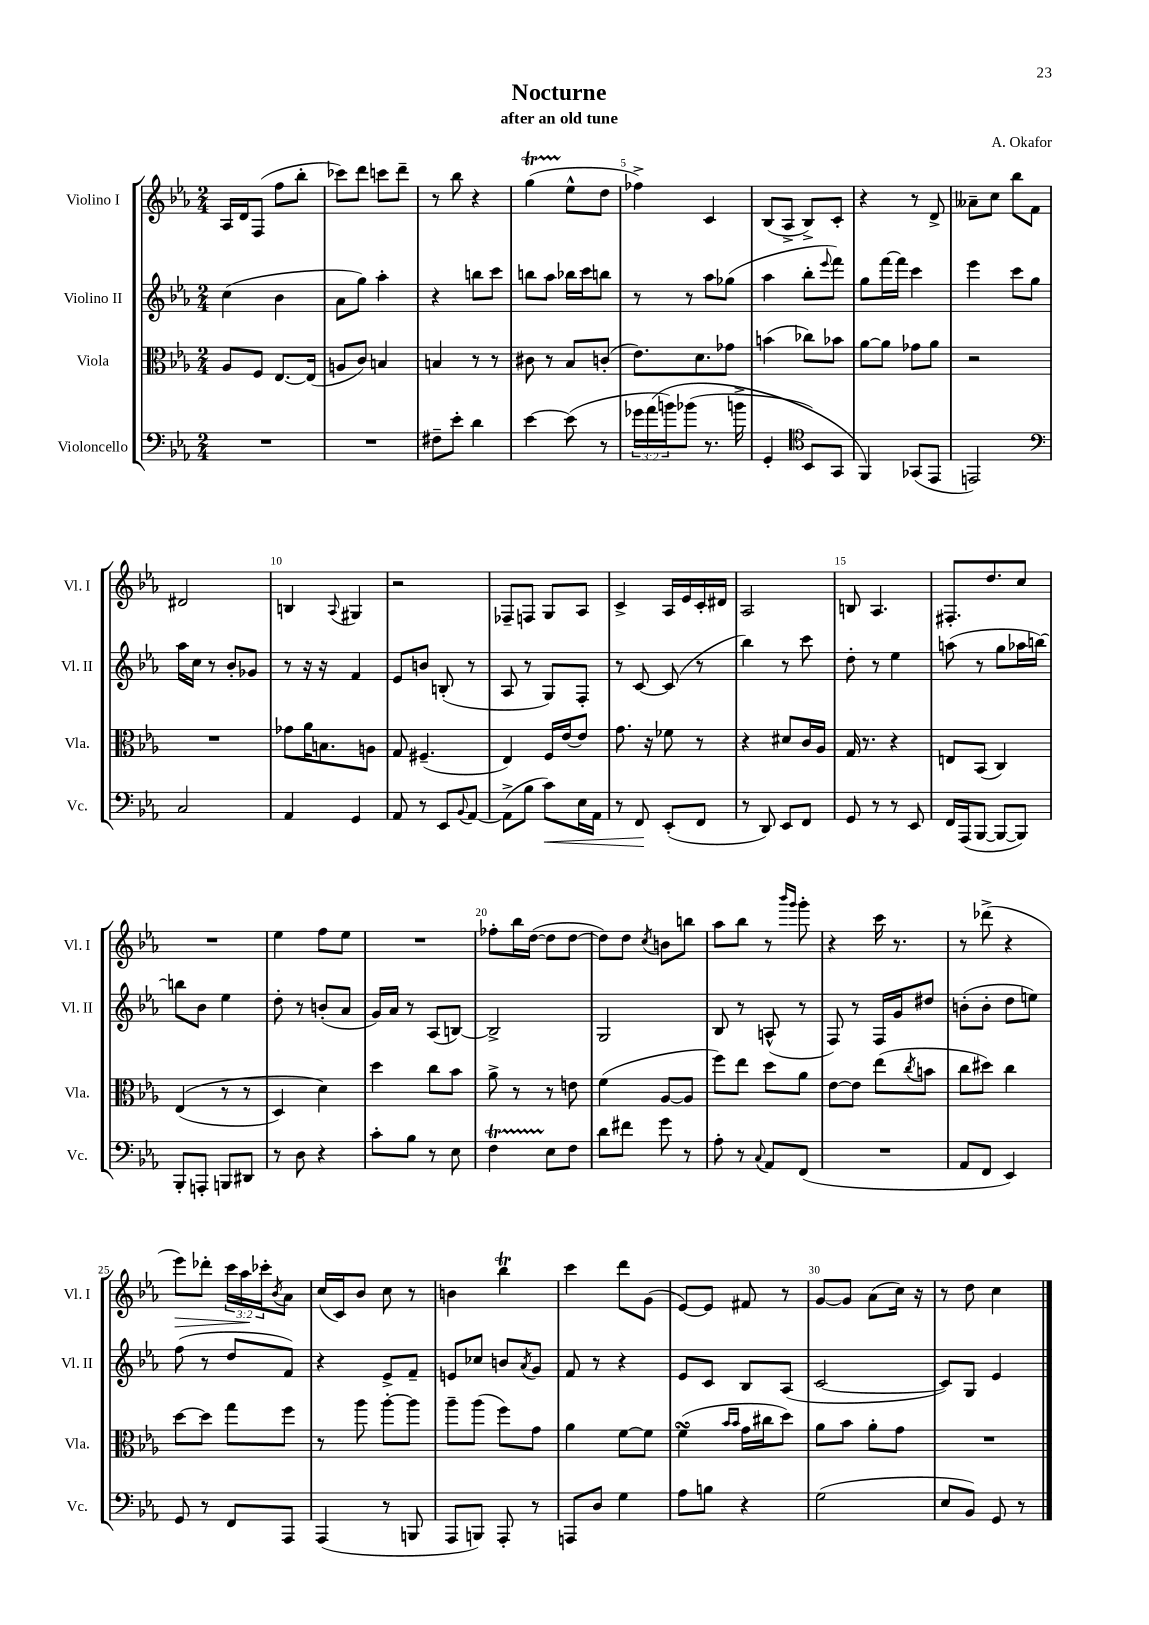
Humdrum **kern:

**kern	**kern	**kern	**kern
*staff4	*staff3	*staff2	*staff1
*clefF4	*clefC3	*clefG2	*clefG2
*k[b-e-a-]	*k[b-e-a-]	*k[b-e-a-]	*k[b-e-a-]
*M2/4	*M2/4	*M2/4	*M2/4
2r	8A-/L	(4cc\	16A-/LL
.	.	.	16d/J
.	8F/J	.	(8F/J
.	[8.E-/L	4b-\	8ff\L
.	.	.	8bb-'\J
.	(16E-/]Jk	.	.
=	=	=	=
2r	8A/L	8a-\L	8ccc-\L)
.	8c/J)	8gg\J)	8ddd\J
.	4B/	4aa-'\	8ccc\L
.	.	.	8ddd~\J
=	=	=	=
8F#~\L	4B/	4r	8r
8e-'\J	.	.	8bb-\
4d\	8r	8bb\L	4r
.	8r	8ccc\J	.
=	=	=	=
[4e-\	8c#\	8bb\L	(4gg\
.	8r	8aa-\J	.
(8e-\]	8B-/L	16bb-\LL	8ee-^^\L
.	.	16ccc\J	.
8r	(8c'/J	8bb\J	8dd\J
=	=	=	=
24g-\LL	8.e-\L)	8r	4ff-^\)
&(24a-\	.	.	.
24b\J)	.	.	.
(8b-\J	.	8r	.
.	8.d\	.	.
8.r	.	8aa-\L	4c/
.	8g-\J	(8gg-\J	.
16b^\	.	.	.
=	=	=	=
4GG'/	(4b\	4aa-\	(8B-/L
.	.	.	8A-^/J
*clefC4	*	*	*
8BB-/L)	8cc-\L)	8bb-'\L	8B-^/L)
.	.	8qqeee-/	.
8GG/J	8b-\J	8fff\J)	8c'/J
=	=	=	=
4FF/&)	[8a-\L	8gg\L	4r
.	8a-\]J	[16fff\L	.
.	.	16fff\]JJ	.
(8GG-/L	8g-\L	4ccc\	8r
8EE-/J	8a-\J	.	8d^/
=	=	=	=
2EE/)	2r	4eee-\	8a--~\L
.	.	.	8cc\J
.	.	8ccc\L	8bb-\L
.	.	8gg\J	8f\J
=	=	=	=
*clefF4	*	*	*
2C/	2r	16aa-\LL	2d#/
.	.	16cc\JJ	.
.	.	8r	.
.	.	8b-'/L	.
.	.	8g-/J	.
=	=	=	=
4AA-/	8g-\L	8r	4B/
.	16a-\K	16r	.
.	8.B\	16r	.
.	.	.	8qqA-/
4GG/	.	4f/	4G#/
.	8A\J	.	.
=	=	=	=
8AA-/	8G/	8e-/L	2r
8r	(4.F#~/	8b/J	.
8EE-/L	.	(8B'/	.
8qqBB-/	.	.	.
[8AA-/J	.	8r	.
=	=	=	=
(8AA-^\]L	4E-/)	8A-/	8F-~/L
8B-\J	.	8r	8F/J
8c\L)	16F/LL	8G/L)	8G/L
.	[16e-/J	.	.
16E-\L	8e-/]J	8F'/J	8A-/J
16AA-\JJ	.	.	.
=	=	=	=
8r	8.g\	8r	4c^/
8FF/	.	[8c/	.
.	16r	.	.
(8EE-'/L	8f-\	(8c/]	16A-/LL
.	.	.	16e-/
8FF/J	8r	8r	16c'/
.	.	.	16d#/JJ
=	=	=	=
8r	4r	4bb-\)	2A-/
8DD/)	.	.	.
8EE-/L	8d#/L	8r	.
8FF/J	16c/L	8ccc\	.
.	16A-/JJ	.	.
=	=	=	=
8GG/	16G/	8dd'\	8B/
.	8.r	.	.
8r	.	8r	4.A-/
8r	4r	4ee-\	.
8EE-/	.	.	.
=	=	=	=
16FF/LL	8E/L	(8aa\	8.F#'/L
(16AAA-/J	.	.	.
[8BBB-/J	(8BB-/J	8r	.
.	.	.	8.dd/
8BBB-/_L	4C/)	8gg\L	.
8BBB-/]J)	.	16aa-\L	8cc/J
.	.	[16bb\JJ)	.
=	=	=	=
8BBB-'/L	&((4E-/	8bb\]L	2r
8AAA'/J	.	8b-\J	.
8BBB/L	8r	4ee-\	.
8DD#/J	8r	.	.
=	=	=	=
8r	4D/)	8dd'\	4ee-\
8D\	.	8r	.
4r	4d\&)	(8b'/L	8ff\L
.	.	8a-/J	8ee-\J
=	=	=	=
8c'\L	4dd\	16g/LL)	2r
.	.	16a-/JJ	.
8B-\J	.	8r	.
8r	8cc\L	(8A-/L	.
8E-\	8b-\J	[8B/J)	.
=	=	=	=
4F\	8a-^\	2B^/]	8ff-'\L
.	8r	.	16bb-\L
.	.	.	([16dd\JJ
8E-\L	8r	.	8dd\]L
8F\J	8e\	.	[8dd\J
=	=	=	=
8d\L	(4f\	2G/	8dd\]L)
8f#\J	.	.	8dd\J
.	.	.	8qcc/
8g\	[8A-/L	.	8b\L
8r	8A-/]J	.	8bb\J
=	=	=	=
8A-'\	8ff\L)	8B-/	8aa-\L
8r	8ee-\J	8r	8bb-\J
8qqC/	.	.	.
8AA-/L	8dd\L	(8A^^/	8r
.	.	.	16qqbbb-/LL
.	.	.	16qqggg/JJ
(8FF/J	8a-\J	8r	8ggg'\
=	=	=	=
2r	[8e-\L	8F/)	4r
.	8e-\]J	8r	.
.	(8ee-\L	16F/LL	16ccc\
.	.	16g/J	8.r
.	8qcc/	.	.
.	8b\J	8dd#/J	.
=	=	=	=
8AA-/L	8cc\L	(8b'\L	8r
8FF/J	8dd#\J)	8b'\J	(8ddd-^\
4EE-/)	4cc\	8dd\L	4r
.	.	8ee\J)	.
=	=	=	=
8GG/	[8dd\L	(8ff\	8eee-\L)
8r	8dd\]J	8r	8ddd-'\J
8FF/L	8gg\L	8dd/L	24ccc\LL
.	.	.	24aa-\
.	.	.	24ccc-'\J
.	.	.	8qb-/
8AAA-/J	8ff\J	8f/J)	8a-\J
=	=	=	=
(4AAA-/	8r	4r	(16cc/LL
.	.	.	16c/J)
.	8aa-\	.	8b-/J
8r	[8aa-'\L	8e-^/L	8cc\
8BBB/	8aa-\]J	8f~/J	8r
=	=	=	=
8AAA-/L	8aa-~\L	8e/L	4b\
8BBB/J)	(8aa-\J	8cc-/J	.
8AAA-'/	8ff\L)	8b/L	4bb-\
.	.	8qa-/	.
8r	8g\J	8g/J	.
=	=	=	=
8AAA/L	4a-\	8f/	4ccc\
8D/J	.	8r	.
4G\	[8f\L	4r	8ddd\L
.	8f\]J	.	(8g\J
=	=	=	=
8A-\L	(4f\	8e-/L	[8e-/L)
8B\J	.	8c/J	8e-/]J
.	16qqb-/LL	.	.
.	16qqb-/JJ	.	.
4r	16g\LL	8B-/L	8f#/
.	16cc#\J	.	.
.	8dd\J)	(8A-/J	8r
=	=	=	=
(2G\	8a-\L	[2c/	[8g/L
.	8b-\J	.	8g/]J
.	8a-'\L	.	(8a-\L
.	8g\J	.	16cc\Jk)
.	.	.	16r
=	=	=	=
8E-/L	2r	8c/]L)	8r
8BB-/J)	.	8G/J	8dd\
8GG/	.	4e-/	4cc\
8r	.	.	.
==	==	==	==
*-	*-	*-	*-
